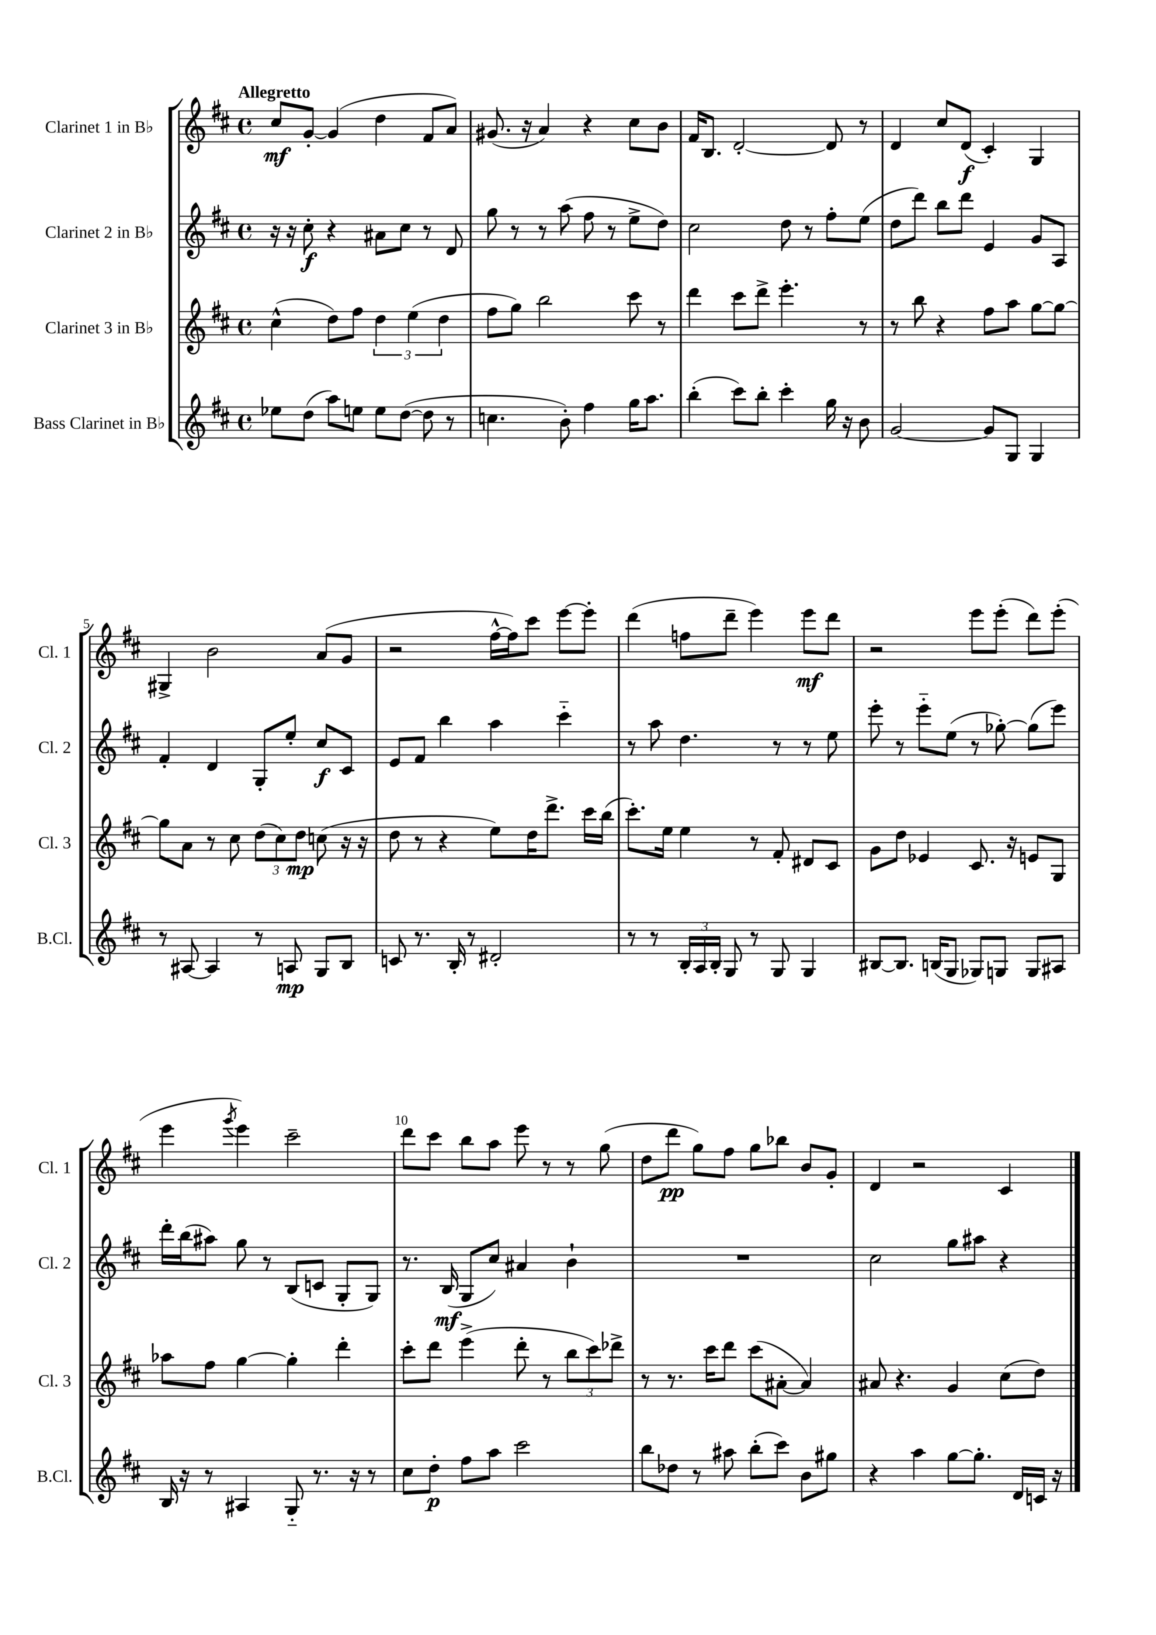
<<
\new StaffGroup <<
\new Staff = "s0" \with { instrumentName = "Clarinet 1 in Bb" shortInstrumentName = "Cl. 1" } {
    \clef treble \key d \major \defaultTimeSignature \time 4/4 \tempo "Allegretto"
    \autoBeamOff cis''8[\mf g'8]~-. g'4( d''4 fis'8[ a'8]) |
    gis'8.( r16 a'4) r4 cis''8[ b'8] |
    fis'16[ b8.] d'2~-. d'8 r8 |
    d'4 cis''8[ d'8]\f( cis'4-.) g4 |
    gis4-> b'2 a'8[( g'8] |
    r2 fis''16[~-^ fis''16) cis'''8] e'''8[~ e'''8]-. |
    d'''4( f''8[ d'''8]-- e'''4) e'''8[\mf d'''8] |
    r2 e'''8[ e'''8]-.( d'''8[) e'''8]-.( |
    e'''4 \acciaccatura { g'''8 } e'''4) cis'''2-- |
    d'''8[ cis'''8] b''8[ a''8] e'''8 r8 r8 g''8( |
    d''8[ d'''8]\pp g''8[) fis''8] g''8[ bes''8] b'8[ g'8]-. |
    d'4 r2 cis'4 \bar "|." |
}
\new Staff = "s1" \with { instrumentName = "Clarinet 2 in Bb" shortInstrumentName = "Cl. 2" } {
    \clef treble \key d \major \defaultTimeSignature \time 4/4
    \autoBeamOff r16 r16 cis''8-.\f r4 ais'8[ cis''8] r8 d'8 |
    g''8 r8 r8 a''8( fis''8 r8 e''8[-> d''8]) |
    cis''2 d''8 r8 fis''8[-. e''8]( |
    d''8[ d'''8]) b''8[ d'''8] e'4 g'8[ a8] |
    fis'4-. d'4 g8[-. e''8]-. cis''8[\f cis'8] |
    e'8[ fis'8] b''4 a''4 cis'''4-_ |
    r8 a''8 d''4. r8 r8 e''8 |
    e'''8-. r8 e'''8[-_ e''8]( r8 ges''8~-.) ges''8[( e'''8]) |
    d'''16[-. b''16( ais''8]) g''8 r8 b8[( c'8] g8[-. g8]) |
    r8. b16\mf( g8[ cis''8]) ais'4 b'4-! |
    R1 |
    cis''2 g''8[ ais''8] r4 \bar "|." |
}
\new Staff = "s2" \with { instrumentName = "Clarinet 3 in Bb" shortInstrumentName = "Cl. 3" } {
    \clef treble \key d \major \defaultTimeSignature \time 4/4
    \autoBeamOff cis''4-^( d''8[) fis''8] \tuplet 3/2 { d''4 e''4( d''4 } |
    fis''8[ g''8]) b''2 cis'''8 r8 |
    d'''4 cis'''8[ d'''8]-> e'''4.-. r8 |
    r8 b''8 r4 fis''8[ a''8] g''8[~ g''8]~ |
    g''8[ a'8] r8 cis''8 \tuplet 3/2 { d''8[( cis''8) d''8]\mp } c''8( r16 r16 |
    d''8 r8 r4 e''8[) d''16 d'''8.]-> cis'''16[ b''16]( |
    cis'''8.[-.) e''16] e''4 r8 fis'8-. dis'8[ cis'8] |
    g'8[ d''8] ees'4 cis'8. r16 e'8[ g8] |
    aes''8[ fis''8] g''4~ g''4-. d'''4-. |
    cis'''8[-. d'''8] e'''4->( d'''8-. r8 \tuplet 3/2 { b''8[ cis'''8) des'''8]-> } |
    r8 r8. cis'''16[ d'''8] cis'''8[( ais'8]~-. ais'4) |
    ais'8 r4. g'4 cis''8[( d''8]) \bar "|." |
}
\new Staff = "s3" \with { instrumentName = "Bass Clarinet in Bb" shortInstrumentName = "B.Cl." } {
    \clef treble \key d \major \defaultTimeSignature \time 4/4
    \autoBeamOff ees''8[ d''8]( a''8[) e''8] e''8[ d''8]~( d''8 r8 |
    c''4. b'8-.) fis''4 g''16[ a''8.] |
    b''4-.( cis'''8[) b''8]-. cis'''4-. g''16 r16 b'8 |
    g'2~ g'8[ g8] g4 |
    r8 ais8~ ais4 r8 a8\mp g8[ b8] |
    c'8 r8. b16-. r8 dis'2-. |
    r8 r8 \tuplet 3/2 { b16[-. a16 b16]-. } g8 r8 g8 g4 |
    bis8[~ bis8.] b16[( g8] ges8[) g8] g8[ ais8] |
    b16 r16 r8 ais4 g8-_ r8. r16 r8 |
    cis''8[ d''8]-.\p fis''8[ a''8] cis'''2 |
    b''8[ des''8] r8 ais''8 b''8[-.( cis'''8]) b'8[ gis''8] |
    r4 a''4 g''8[~ g''8.]-. d'16[ c'16] r16 \bar "|." |
}
>>
>>
\layout { \context { \Score \override BarNumber.break-visibility = ##(#f #t #t) barNumberVisibility = #(every-nth-bar-number-visible 5) } }
